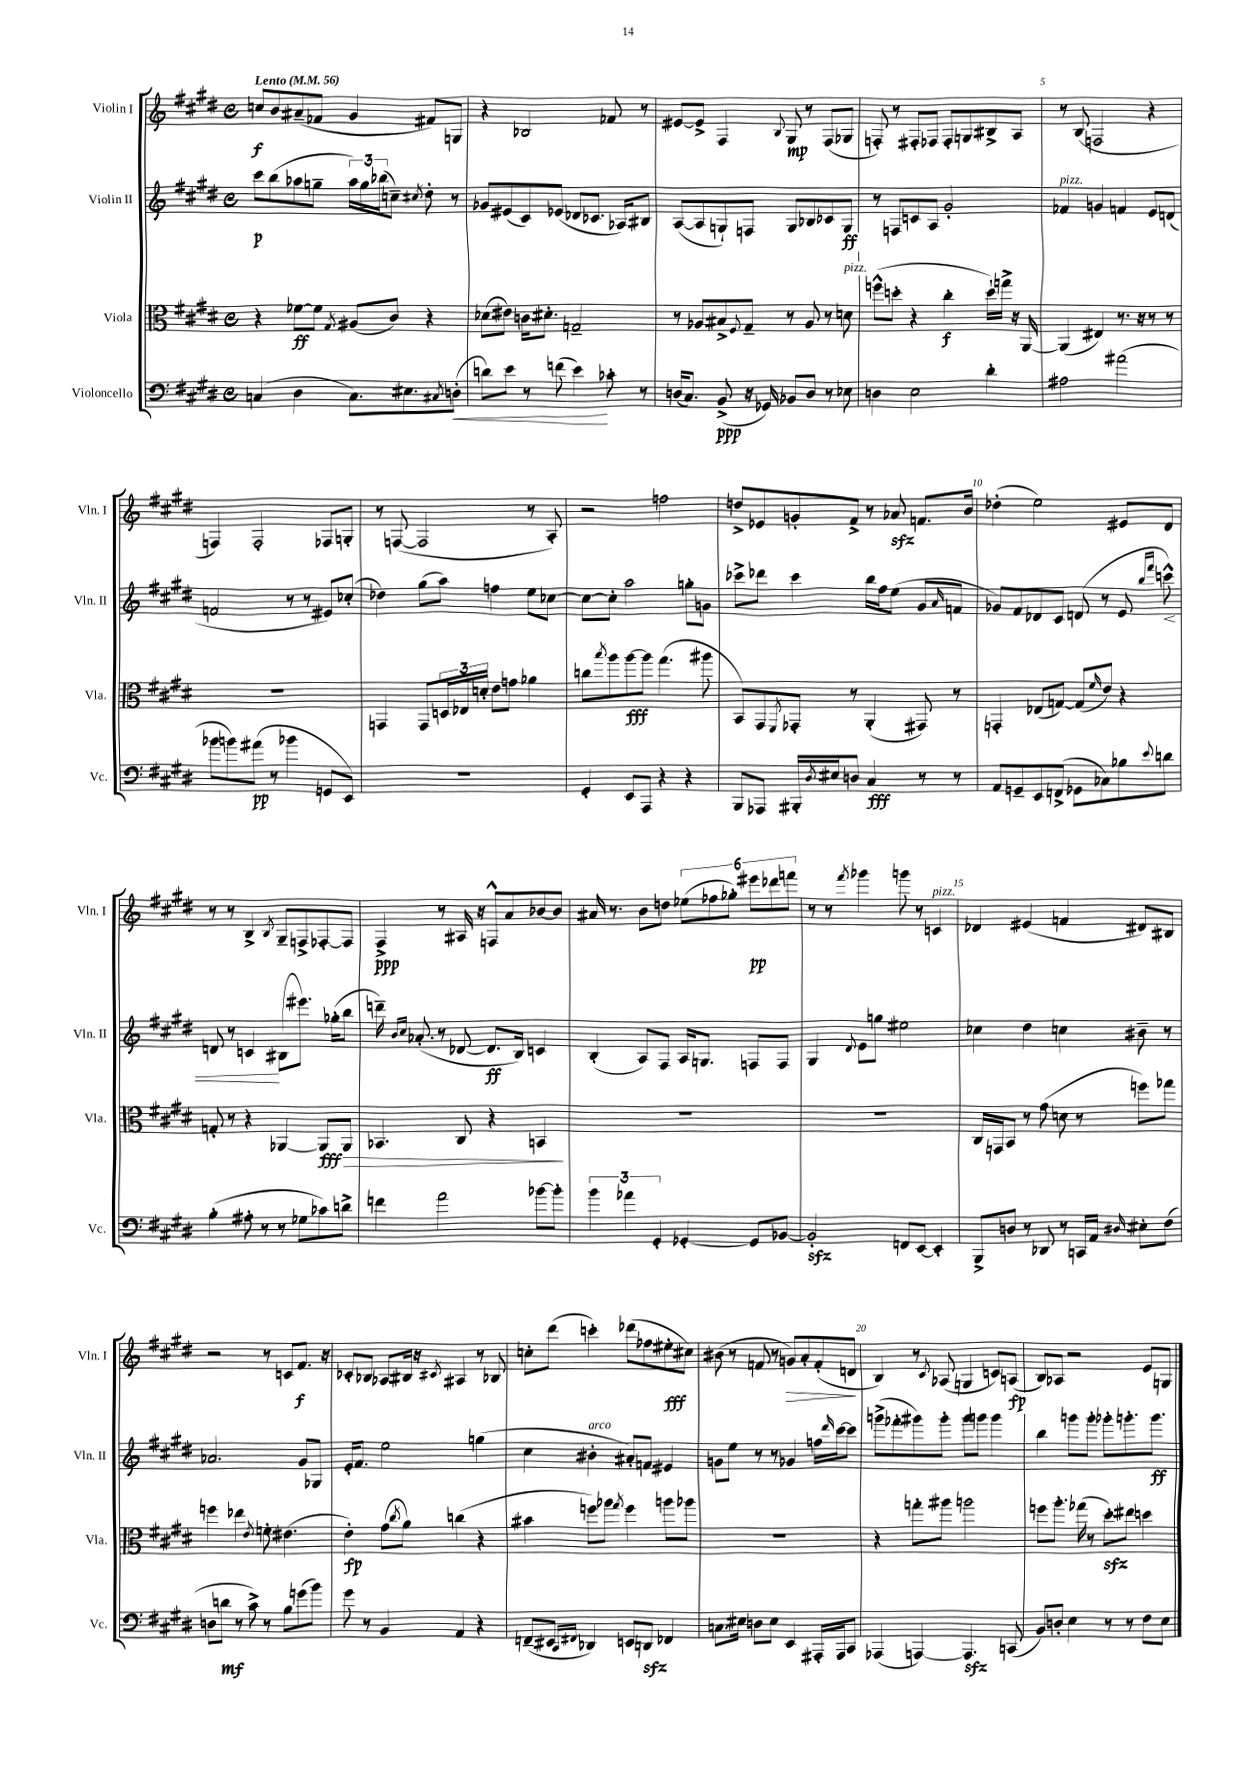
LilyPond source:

<<
\new StaffGroup <<
\new Staff = "s0" \with { instrumentName = "Violin I" shortInstrumentName = "Vln. I" } {
    \clef treble \key e \major \defaultTimeSignature \time 4/4 \tempo "Lento" 4 = 56
    c''8\f b'8 ais'8--( fes'8 gis'4 fis'8) g8 |
    r4 bes2 fes'8 r8 |
    eis'8~ eis'8-> fis4 \appoggiatura { b8 } gis8\mp r8 fis8( ges8 |
    f8-.) r8 fis8-. fes8 fes8-. g8 bis8-> a8 |
    r8 b8( f2 r4 |
    f4) f2-. fes8 g8-. |
    r8 f8~( f2 r8 a8-.) |
    r2 f''2 |
    d''8-> ees'8 g'8-. fis'8-> r8 aes'8\sfz f'8. b'16 |
    des''4-.( e''2) eis'8 dis'8 |
    r8 r8 b4-> \acciaccatura { b8 } gis8-- f8-> fes8~-. fes8 |
    fis4->\ppp r8 ais16 r16 f8-^ a'8 bes'8~ bes'8 |
    ais'16 r8. b'8 d''8 \tuplet 6/4 { ees''8( fes''8 ges''8-.) eis'''8\pp des'''8 f'''8 } |
    r8 r8 \acciaccatura { fis'''8 } ges'''4 g'''8 r8 c'4^\markup { \italic "pizz." } |
    des'4 eis'4( f'4 dis'8) bis8 |
    r2 r8 c'8 fis'8.\f r16 |
    ces'8-. bes8 aes8 bis16 r16 \acciaccatura { cis'8 } ais4 r8 bes8 |
    c''8-. dis'''8( c'''4-.) des'''8( fes''8 eis''8-.\fff cis''8) |
    bis'8( r8 f'8 r8 g'8\>) a'8-. f'8-.( d'8\! |
    b4) r8 \acciaccatura { cis'8 } aes8( g4 c'8) a8\fp( |
    b8) aes8 r2 e'8 g8 \bar "|." |
}
\new Staff = "s1" \with { instrumentName = "Violin II" shortInstrumentName = "Vln. II" } {
    \clef treble \key e \major \defaultTimeSignature \time 4/4
    cis'''8\p b''8( aes''8 g''8-- \tuplet 3/2 { aes''16) g''16 bes''16( } c''8--) \acciaccatura { cis''8 } dis''8-. r8 |
    ges'8 eis'8( cis'8) ees'8( des'8 ces'8. aes16) bis8 |
    a8~( a8 g8-!) f8 g8 bes8 ces'8 g8\ff |
    r8 f8 c'8 a8 gis'2-. |
    fes'4^\markup { \italic "pizz." } g'4 f'4 e'8 d'8( |
    f'2 r8 r8 eis'8) ces''8-.( |
    des''4) gis''8( a''8) f''4 e''8 ces''8~ |
    ces''8~ ces''8-. a''2 g''8-. g'8 |
    ces'''8-> des'''8 ces'''4 b''16 fis''16 e''8( gis'8 \grace { a'16 } f'8 |
    ges'8) fis'8 des'8 cis'8 d'8( r8 e'8 \grace { b''16 fis'''16 } c'''8-^\<) |
    d'8 r8 c'4\! bis8( eis'''8.) ges''16-.( b''8 |
    d'''16--) \grace { b'16 cis''16 } aes'8.-.( r8 des'8~ des'8.\ff b16) c'4 |
    b4-.( a8) fis8 a16 g8. f8 f8 |
    gis4 \appoggiatura { dis'8 } e'8 g''8 eis''2 |
    ces''4 dis''4 c''4 bis'8-- r8 |
    aes'2. gis'8 ges8 |
    e'16-. fis'8. e''2 g''4( |
    cis''4 bis'4-.^\markup { \italic "arco" } ais'8-.) f'8 eis'4 |
    g'8 e''8 r8 r8 ges'4 f''16 \grace { dis'''16 } cis'''16~ cis'''8 |
    g'''8->( fes'''8-. gis'''8) gis'''8-. gis'''8 g'''8 g'''4 |
    b''4 g'''8 g'''8-. ges'''8-. g'''8.-. g'''8.\ff \bar "|." |
}
\new Staff = "s2" \with { instrumentName = "Viola" shortInstrumentName = "Vla." } {
    \clef alto \key e \major \defaultTimeSignature \time 4/4
    r4 fes'8~\ff fes'8 \acciaccatura { gis8 } ais8( cis'8) r4 |
    des'8( eis'8) c'16 dis'8.-. g2-- |
    r8 aes8 bis8-> \appoggiatura { fis8 } gis8-- r8 aes8 r8 d'8^\markup { \italic "pizz." } |
    f''8-^( d''8-. r4 cis''4-.\f d''16-!) g''16-> r16 a,16~ |
    a,4( eis4) r8. r16 r8 r8 |
    R1 |
    g,4 g,8 \tuplet 3/2 { d16 ees16 d'16-. } e'8 g'8 aes'4 |
    c''8 \acciaccatura { b''8 } a''8 a''8~\fff a''8 gis''4.( ais''8 |
    b,8) gis,8 \acciaccatura { fis,8 } ges,8-. r8 a,4-.( gis,8) r8 |
    g,4-. ees8( g8~) g8( \grace { fis'16 } e'8) r4 |
    g8-. r8 r4 aes,4~ aes,8\fff\> aes,8 |
    bes,4. cis8 r4 b,4\! |
    R1 |
    R1 |
    cis16 g,16 b,8 r8 gis'8( d'8 r8 f''8) ges''8 |
    f''4 ees''4 \acciaccatura { e'8 } f'8-. eis'4.( |
    e'4-.\fp) gis'8( \acciaccatura { cis''8 } a'8) c''4( r4 |
    bis'4 f''8) aes''8 \acciaccatura { gis''8 } f''4 a''8 aes''8 |
    R1 |
    r4 g''8-. ais''8 a''2 |
    f''8 a''8.-. ges''16( r8 dis''8-.\sfz) eis''8 d''4 \bar "|." |
}
\new Staff = "s3" \with { instrumentName = "Violoncello" shortInstrumentName = "Vc." } {
    \clef bass \key e \major \defaultTimeSignature \time 4/4
    c4( dis4 c8.) eis8. \acciaccatura { cis8 } d8-.\<( |
    d'8) e'8 r8 f'8( e'4\!) ces'8-. r8 |
    d16( cis8.) b,8->\ppp( r16 ges,16) bes,8 d8 r8 ees8 |
    d4 e2 dis'4-. |
    ais2 ais'2( |
    bes'8 b'8) ais'8\pp( r8 bes'4 g,8 e,8) |
    R1 |
    gis,4-. e,8 a,,8 r4 r4 |
    b,,8 aes,,8 bis,,16-. \acciaccatura { dis8 } eis16 d8 cis4\fff r8 r8 |
    a,8 g,8-- e,8 f,8->( ges,8 ces8) bes8 \appoggiatura { e'8 } d'8 |
    b4-.( ais8-. r8 r8 ges8 ces'8) d'8-> |
    f'4 a'2 bes'8~ bes'8-. |
    \tuplet 3/2 { b'4 aes'4 gis,4-. } ges,4~-. ges,8 bes,8~ |
    bes,2-.\sfz f,8 e,8~ e,4-. |
    b,,8-> d8 r8 des,8 r8 c,16 a,16 \grace { dis16 } eis8-. fis8( |
    d8 d'8\mf r8 cis'8->) r8 b8 g'8( b'8) |
    gis'8 r8 b,4 a,4 r4 |
    f,8--( eis,8 \grace { cis,16 fis,16 } des,4) e,8 d,8\sfz fes,4 |
    c8. eis16 d8 eis8 e,4 ais,,16-. ais,,16 cis,8 |
    aes,,4( a,,4~) a,,4.\sfz c,8( |
    b,8) d8-. e4 r8 r8 fis8 e8 \bar "|." |
}
>>
>>
\layout { \context { \Score \override BarNumber.break-visibility = ##(#f #t #t) barNumberVisibility = #(every-nth-bar-number-visible 5) } }
